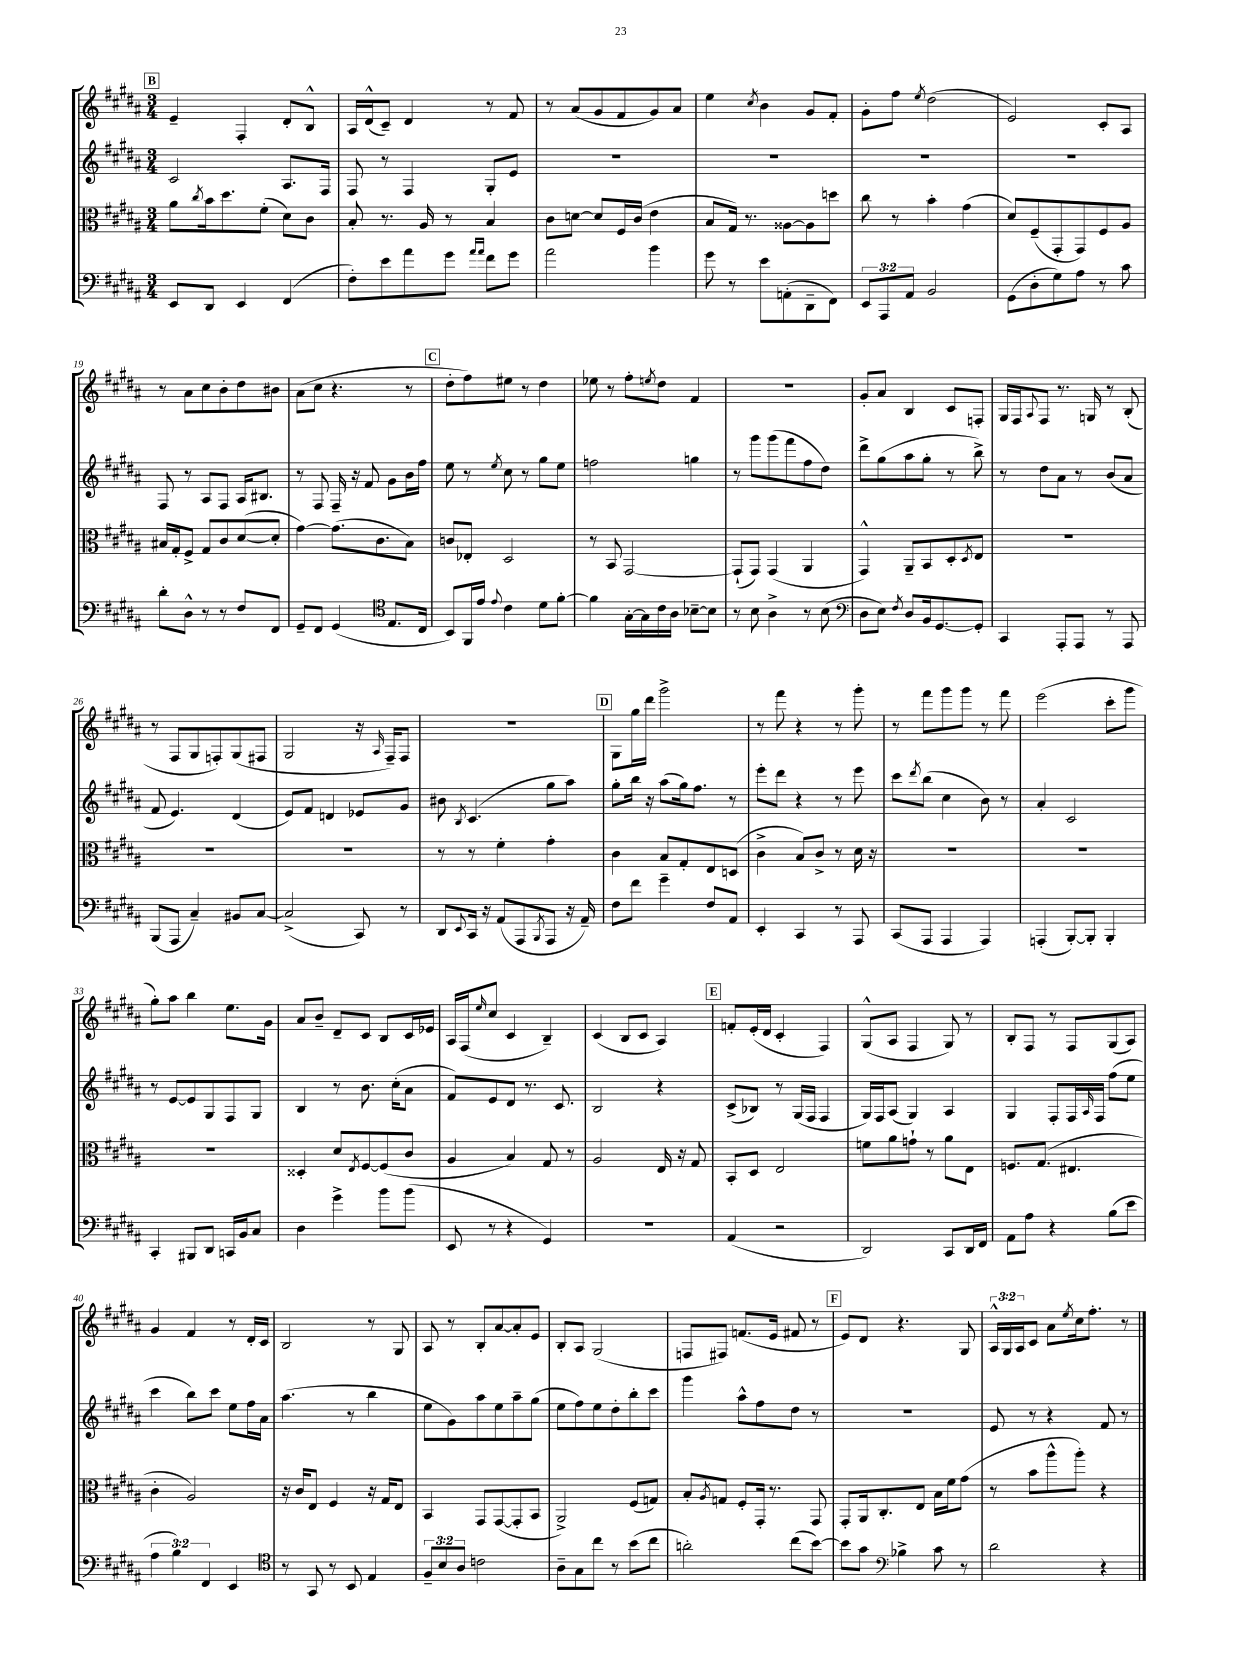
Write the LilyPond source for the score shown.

<<
\new StaffGroup <<
\new Staff = "s0" {
    \clef treble \key b \major \numericTimeSignature \time 3/4 \override Staff.TupletNumber.text = #tuplet-number::calc-fraction-text
    \mark \markup { \box "B" } e'4-- fis4-. dis'8-. b8-^ |
    ais16 dis'16-^( cis'8--) dis'4 r8 fis'8 |
    r8 ais'8( gis'8 fis'8 gis'8) ais'8 |
    e''4 \acciaccatura { cis''8 } b'4 gis'8 fis'8-. |
    gis'8-. fis''8 \acciaccatura { e''8 } dis''2( |
    e'2) cis'8-. ais8 |
    r8 ais'8 cis''8 b'8-. dis''8 bis'8 |
    ais'8( cis''8 r4. r8 |
    \mark \markup { \box "C" } dis''8-. fis''8) eis''8 r8 dis''4 |
    ees''8 r8 fis''8-. \acciaccatura { e''8 } dis''8 fis'4 |
    R2. |
    gis'8-. ais'8 b4 cis'8 f8-. |
    gis16 fis16 \appoggiatura { ais8 } fis8 r8. g16 r8 b8-.( |
    r8 fis8 gis8 f8-.) gis8( fis8 |
    gis2 r16 \grace { ais16 } fis16--) fis8 |
    R2. |
    \mark \markup { \box "D" } gis8 gis''16 dis'''16 gis'''2-> |
    r8 fis'''8 r4 r8 gis'''8-. |
    r8 fis'''8 gis'''8 gis'''8 r8 fis'''8 |
    e'''2( cis'''8-. gis'''8 |
    gis''8-.) ais''8 b''4 e''8. gis'16 |
    ais'8 b'8-- dis'8-- cis'8 b8 cis'16 ees'16 |
    ais16 fis16( \grace { e''16 } cis''8 cis'4 b4--) |
    cis'4( b8 cis'8 ais4) |
    \mark \markup { \box "E" } f'8-. e'16-.( dis'16 cis'4-. fis4) |
    gis8-^( ais8 fis4 gis8) r8 |
    b8-. fis8 r8 fis8 gis8( ais8) |
    gis'4 fis'4 r8 dis'16-. cis'16 |
    b2 r8 gis8 |
    ais8 r8 b8-. ais'8~ ais'8-. e'8 |
    b8-. ais8 gis2( |
    f8 fis8) f'8.( e'16 fis'8 r8 |
    \mark \markup { \box "F" } e'8) dis'8 r4. gis8 |
    \tuplet 3/2 { ais16-^ gis16 ais16 } cis'8 ais'8 \acciaccatura { e''8 } cis''16 fis''8.-. r8 \bar "|." |
}
\new Staff = "s1" {
    \clef treble \key b \major \numericTimeSignature \time 3/4
    \mark \markup { \box "B" } cis'2 ais8. fis16 |
    fis8 r8 fis4 gis8-. e'8 |
    R2. |
    R2. |
    R2. |
    R2. |
    fis8 r8 ais8 fis8 ais16 bis8. |
    r8 fis8 fis16-- r16 fis'8 gis'8 b'16 fis''16 |
    \mark \markup { \box "C" } e''8 r8 \acciaccatura { e''8 } cis''8 r8 gis''8 e''8 |
    f''2 g''4 |
    r8 gis'''8 gis'''8( fis'''8 fis''8 dis''8) |
    dis'''8-> gis''8( ais''8 gis''8-. r8 b''8->) |
    r8 dis''8 ais'8 r8 b'8( ais'8 |
    fis'8 e'4.) dis'4( |
    e'8) fis'8 d'4 ees'8 gis'8 |
    bis'8 \acciaccatura { b8 } cis'4.( gis''8 ais''8) |
    \mark \markup { \box "D" } gis''8-. b''16 r16 ais''8( gis''16) fis''8. r8 |
    e'''8-. dis'''8 r4 r8 e'''8 |
    cis'''8 \acciaccatura { dis'''8 } b''8( cis''4 b'8) r8 |
    ais'4-. cis'2 |
    r8 e'8~ e'8 gis8 fis8 gis8 |
    b4 r8 b'8. cis''16-.( ais'8 |
    fis'8) e'8 dis'8 r8. cis'8. |
    b2 r4 |
    \mark \markup { \box "E" } cis'8->( bes8) r8 gis16( fis16 fis4 |
    gis16) fis16 ais8( gis4) ais4 |
    gis4 fis8-. fis16 \grace { ais16 } fis16 fis''8( e''8 |
    cis'''4 b''8) cis'''8 e''8 fis''16 ais'16 |
    ais''4.( r8 b''4 |
    e''8 gis'8) ais''8 e''8 ais''8-- gis''8( |
    e''8 fis''8) e''8 dis''8-. b''8-. cis'''8 |
    gis'''4 ais''8-^ fis''8 dis''8 r8 |
    \mark \markup { \box "F" } R2. |
    e'8 r8 r4 fis'8 r8 \bar "|." |
}
\new Staff = "s2" {
    \clef alto \key b \major \numericTimeSignature \time 3/4
    \mark \markup { \box "B" } ais'8 \acciaccatura { cis''8 } b'16 dis''8. fis'8-.( dis'8) cis'8 |
    b8-. r8. ais16 r8 b4 |
    cis'8 d'8~ d'8 fis16 cis'16( e'4 |
    b8 gis16) r8. aisis8~ aisis8 d''8 |
    cis''8 r8 b'4-. gis'4( |
    dis'8) fis8--( gis,8-. gis,8) fis8 ais8 |
    bis16 gis16-. fis8-> gis8 cis'8 dis'8~( dis'8-. |
    gis'4~) gis'8.( cis'8. b8) |
    \mark \markup { \box "C" } c'8 ees8-. dis2 |
    r8 b,8 gis,2~ |
    gis,8-!( gis,8) gis,4( ais,4 |
    gis,4-^) ais,8-- b,8 dis8-. \acciaccatura { dis8 } e8 |
    R2. |
    R2. |
    R2. |
    r8 r8 fis'4-. gis'4-. |
    \mark \markup { \box "D" } cis'4 b8 gis8-. e8 d8( |
    cis'4-> b8) cis'8-> r8 dis'16 r16 |
    R2. |
    R2. |
    R2. |
    disis4-. dis'8 \acciaccatura { e8 } fis8~ fis8( cis'8 |
    ais4 b4) gis8 r8 |
    ais2 e16 r16 gis8 |
    \mark \markup { \box "E" } b,8-. dis8 e2 |
    f'8 ais'8 g'8-! r8 ais'8 e8 |
    f8. gis8.( eis4. |
    cis'4-. ais2) |
    r16 cis'16 e8 fis4 r16 gis16 e8 |
    b,4 gis,8 gis,8~( gis,8-. b,8 |
    ais,2->) fis8( g8) |
    b8-. \acciaccatura { ais8 } g8 fis8-. gis,16-. r8. gis,8 |
    \mark \markup { \box "F" } gis,8-. ais,16 cis8.-. e8 b16 fis'16 gis'8( |
    r8 b'8 ais''8-^ ais''8-.) r4 \bar "|." |
}
\new Staff = "s3" {
    \clef bass \key b \major \numericTimeSignature \time 3/4 \override Staff.TupletNumber.text = #tuplet-number::calc-fraction-text
    \mark \markup { \box "B" } e,8 dis,8 e,4 fis,4( |
    fis8-.) e'8 ais'8 gis'8 \grace { ais'16 ais'16 } fis'8 gis'8 |
    ais'2 b'4 |
    gis'8 r8 e'8 a,8-.( dis,8-- fis,8) |
    \tuplet 3/2 { e,8 ais,,8 ais,8 } b,2 |
    gis,8( dis8-. gis8) ais8 r8 cis'8 |
    dis'8-. dis8-^ r8 r8 fis8 fis,8 |
    gis,8-- fis,8 gis,4( \clef tenor e8. cis16 |
    \mark \markup { \box "C" } b,8) fis,16 e'16 \appoggiatura { e'8 } cis'4 dis'8 fis'8~-. |
    fis'4 gis16~-. gis16 cis'16 ais16 bes8~-- bes8 |
    r8 b8 ais4-> r8 b8( |
    \clef bass dis8 e8) \acciaccatura { fis8 } dis8 b,16 gis,8.~ gis,8-. |
    cis,4 ais,,8-. ais,,8 r8 ais,,8 |
    b,,8( ais,,8 cis4--) bis,8 cis8~ |
    cis2->( cis,8) r8 |
    dis,8 \appoggiatura { e,8 } cis,16 r16 ais,8( ais,,8 \acciaccatura { b,,8 } ais,,8 r16 ais,16--) |
    \mark \markup { \box "D" } fis8 fis'8 gis'4-- fis8 ais,8 |
    e,4-. cis,4 r8 ais,,8 |
    cis,8( ais,,8 ais,,4 ais,,4) |
    a,,4-.( b,,8~-.) b,,8-. b,,4-. |
    cis,4-. bis,,8 dis,8 c,16 b,16 cis8 |
    dis4 gis'4-> b'8 b'8( |
    e,8 r8 r4 gis,4) |
    R2. |
    \mark \markup { \box "E" } ais,4( r2 |
    dis,2) cis,8 dis,16 fis,16 |
    ais,8 ais8 r4 b8( e'8 |
    \tuplet 3/2 { ais4 b4) fis,4 } e,4 |
    \clef tenor r8 gis,8 r8 b,8 e4 |
    \tuplet 3/2 { fis8-- b8 ais8 } c'2 |
    ais8-- gis8 cis''8 r8 b'8( cis''8 |
    a'2-.) cis''8( b'8~) |
    \mark \markup { \box "F" } b'8 gis'8 \clef bass bes4-> cis'8 r8 |
    dis'2 r4 \bar "|." |
}
>>
>>
\layout { \context { \Score currentBarNumber = #13 } }
